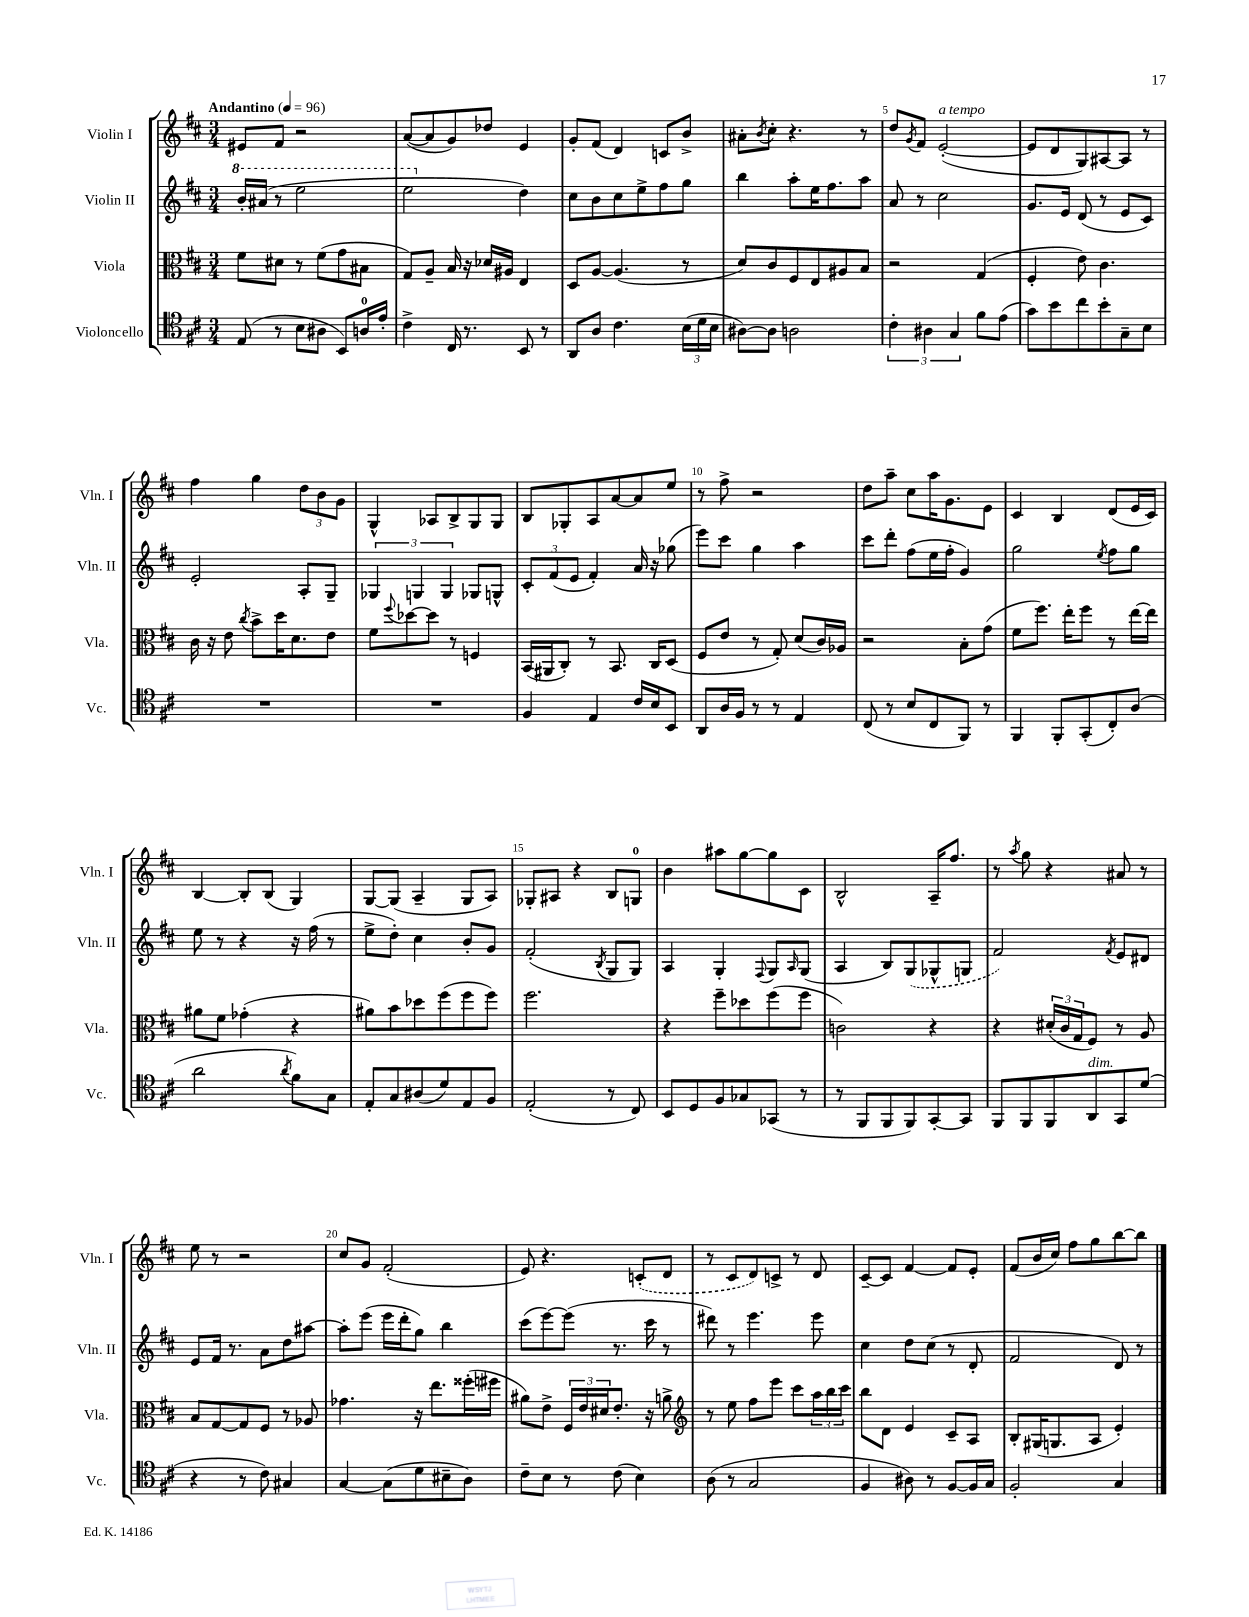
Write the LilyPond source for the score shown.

<<
\new StaffGroup <<
\new Staff = "s0" \with { instrumentName = "Violin I" shortInstrumentName = "Vln. I" } {
    \clef treble \key d \major \numericTimeSignature \time 3/4 \tempo "Andantino" 4 = 96
    eis'8 fis'8 r2 |
    a'8~( a'8 g'8) des''8 e'4 |
    g'8-. fis'8( d'4) c'8 b'8-> |
    ais'8-. \acciaccatura { b'8 } cis''8-. r4. r8 |
    d''8 \acciaccatura { g'8 } fis'8 e'2~-.^\markup { \italic "a tempo" }( |
    e'8 d'8 g8) ais8~ ais8 r8 |
    fis''4 g''4 \tuplet 3/2 { d''8 b'8 g'8 } |
    g4-^ aes8 b8-> g8 g8 |
    b8 ges8-. a8 a'8~ a'8 e''8 |
    r8 fis''8-> r2 |
    d''8 a''8-- cis''8 a''16 g'8. e'8 |
    cis'4 b4 d'8( e'16 cis'16) |
    b4~ b8-. b8( g4) |
    g8~ g8( a4-- g8 a8) |
    ges8-. ais8 r4 b8 g8-0 |
    b'4 ais''8 g''8~ g''8 cis'8 |
    b2-^ a16-- fis''8. |
    r8 \acciaccatura { a''8 } g''8 r4 ais'8 r8 |
    e''8 r8 r2 |
    cis''8 g'8 fis'2-.( |
    e'8) r4. \once \slurDashed c'8-.( d'8 |
    r8 cis'8 d'8) c'8-> r8 d'8 |
    cis'8~-- cis'8 fis'4~ fis'8 e'8-. |
    fis'8( b'16 cis''16) fis''8 g''8 b''8~ b''8 \bar "|." |
}
\new Staff = "s1" \with { instrumentName = "Violin II" shortInstrumentName = "Vln. II" } {
    \clef treble \key d \major \numericTimeSignature \time 3/4
    \ottava #1 b''16-. ais''16( r8 e'''2 |
    e'''2 \ottava #0 d''4) |
    cis''8 b'8 cis''8 e''8-> fis''8 g''8 |
    b''4 a''8-. e''16 fis''8. a''8 |
    a'8 r8 cis''2 |
    g'8. e'16 d'8( r8 e'8 cis'8) |
    e'2-. a8-. g8-- |
    \tuplet 3/2 { ges4 g4 g4 } ges8 g8-^ |
    \tuplet 3/2 { cis'8-. fis'8( e'8 } fis'4-.) a'16 r16 ges''8( |
    e'''8) cis'''8 g''4 a''4 |
    cis'''8 d'''8-. fis''8( e''16 fis''16-. g'4) |
    g''2 \acciaccatura { e''8 } fis''8 g''8 |
    e''8 r8 r4 r16 fis''16( r8 |
    e''8-> d''8-.) cis''4 b'8-. g'8 |
    fis'2-.( \acciaccatura { b8 } g8 g8) |
    a4 g4-. \appoggiatura { fis8 } g8 \grace { a16 } g8( |
    a4 b8) \once \slurDashed g8( ges8-^ g8 |
    fis'2) \acciaccatura { fis'8 } e'8 dis'8 |
    e'8 fis'16 r8. a'8 d''8 ais''8~ |
    ais''8-. e'''8( e'''16 d'''16-. g''8) b''4 |
    cis'''8( e'''8~) e'''8( r8. cis'''16 r8 |
    dis'''8) r8 e'''4. e'''8 |
    cis''4 d''8 cis''8( r8 d'8-. |
    fis'2 d'8) r8 \bar "|." |
}
\new Staff = "s2" \with { instrumentName = "Viola" shortInstrumentName = "Vla." } {
    \clef alto \key d \major \numericTimeSignature \time 3/4
    fis'8 dis'8 r8 fis'8( g'8 bis8 |
    g8) a8-- b16 r16 des'16 ais16 e4 |
    d8 a8~ a4.( r8 |
    d'8) cis'8 fis8 e8 ais8 b8 |
    r2 g4( |
    fis4-. e'8) cis'4. |
    cis'16 r16 e'8 \acciaccatura { cis''8 } b'8-> d''16 d'8. e'8 |
    fis'8 \appoggiatura { fis''8 } des''8~ des''8 r8 f4 |
    b,16( ais,16 cis8-.) r8 b,8. cis16 d8( |
    fis8 e'8 r8 g8-.) d'8( cis'16) aes16 |
    r2 b8-. g'8( |
    fis'8 fis''8.) e''16-. fis''8 r8 e''16~ e''16 |
    ais'8 fis'8 ges'4-.( r4 |
    ais'8) b'8 des''8 fis''8( fis''8 fis''8) |
    fis''2. |
    r4 fis''8-- des''8 fis''8( fis''8 |
    c'2) r4 |
    r4 \tuplet 3/2 { dis'16-.( cis'16 g16 } fis8) r8 a8 |
    b8 g8~ g8 fis8 r8 aes8 |
    ges'4. r16 e''8. fisis''16-.( fis''16 |
    ais'8) e'8-> \tuplet 3/2 { fis16 e'16 dis'16 } e'8.-. r16 a'8-> |
    \clef treble r8 e''8 fis''8 e'''8 cis'''8 \tuplet 3/2 { a''16 b''16 cis'''16 } |
    b''8 d'8 e'4 cis'8-- a8 |
    b8-. gis16( g8. a8 e'4-.) \bar "|." |
}
\new Staff = "s3" \with { instrumentName = "Violoncello" shortInstrumentName = "Vc." } {
    \clef tenor \key d \major \numericTimeSignature \time 3/4
    e8( r8 b8 ais8 b,8) a16-0 e'16-. |
    cis'4-> cis16 r8. b,8 r8 |
    a,8 a8 cis'4. \tuplet 3/2 { b16( d'16 b16 } |
    ais8~) ais8 a2 |
    \tuplet 3/2 { cis'4-. ais4 g4 } fis'8 e'8( |
    g'8) b'8 cis''8 b'8-. g8-- b8 |
    R2. |
    R2. |
    fis4 e4 cis'16 b16 b,8 |
    a,8 a16 fis16 r8 r8 e4 |
    cis8( r8 b8 cis8 fis,8) r8 |
    fis,4 fis,8-. g,8-.( cis8-.) a8( |
    a'2 \acciaccatura { a'8 } fis'8) g8 |
    e8-. g8 ais8( d'8) e8 fis8 |
    e2-.( r8 cis8) |
    b,8 d8 fis8 ges8 ges,8( r8 |
    r8 fis,8 fis,8 fis,8) g,8~-. g,8 |
    fis,8 fis,8 fis,8 a,8^\markup { \italic "dim." } g,8 d'8( |
    r4 r8 cis'8) gis4 |
    g4~ g8( d'8 bis8-- a8) |
    cis'8-- b8 r8 cis'8( b4) |
    a8( r8 g2 |
    fis4 ais8) r8 fis8~ fis16 g16 |
    fis2-. g4 \bar "|." |
}
>>
>>
\layout { \context { \Score \override BarNumber.break-visibility = ##(#f #t #t) barNumberVisibility = #(every-nth-bar-number-visible 5) } }
